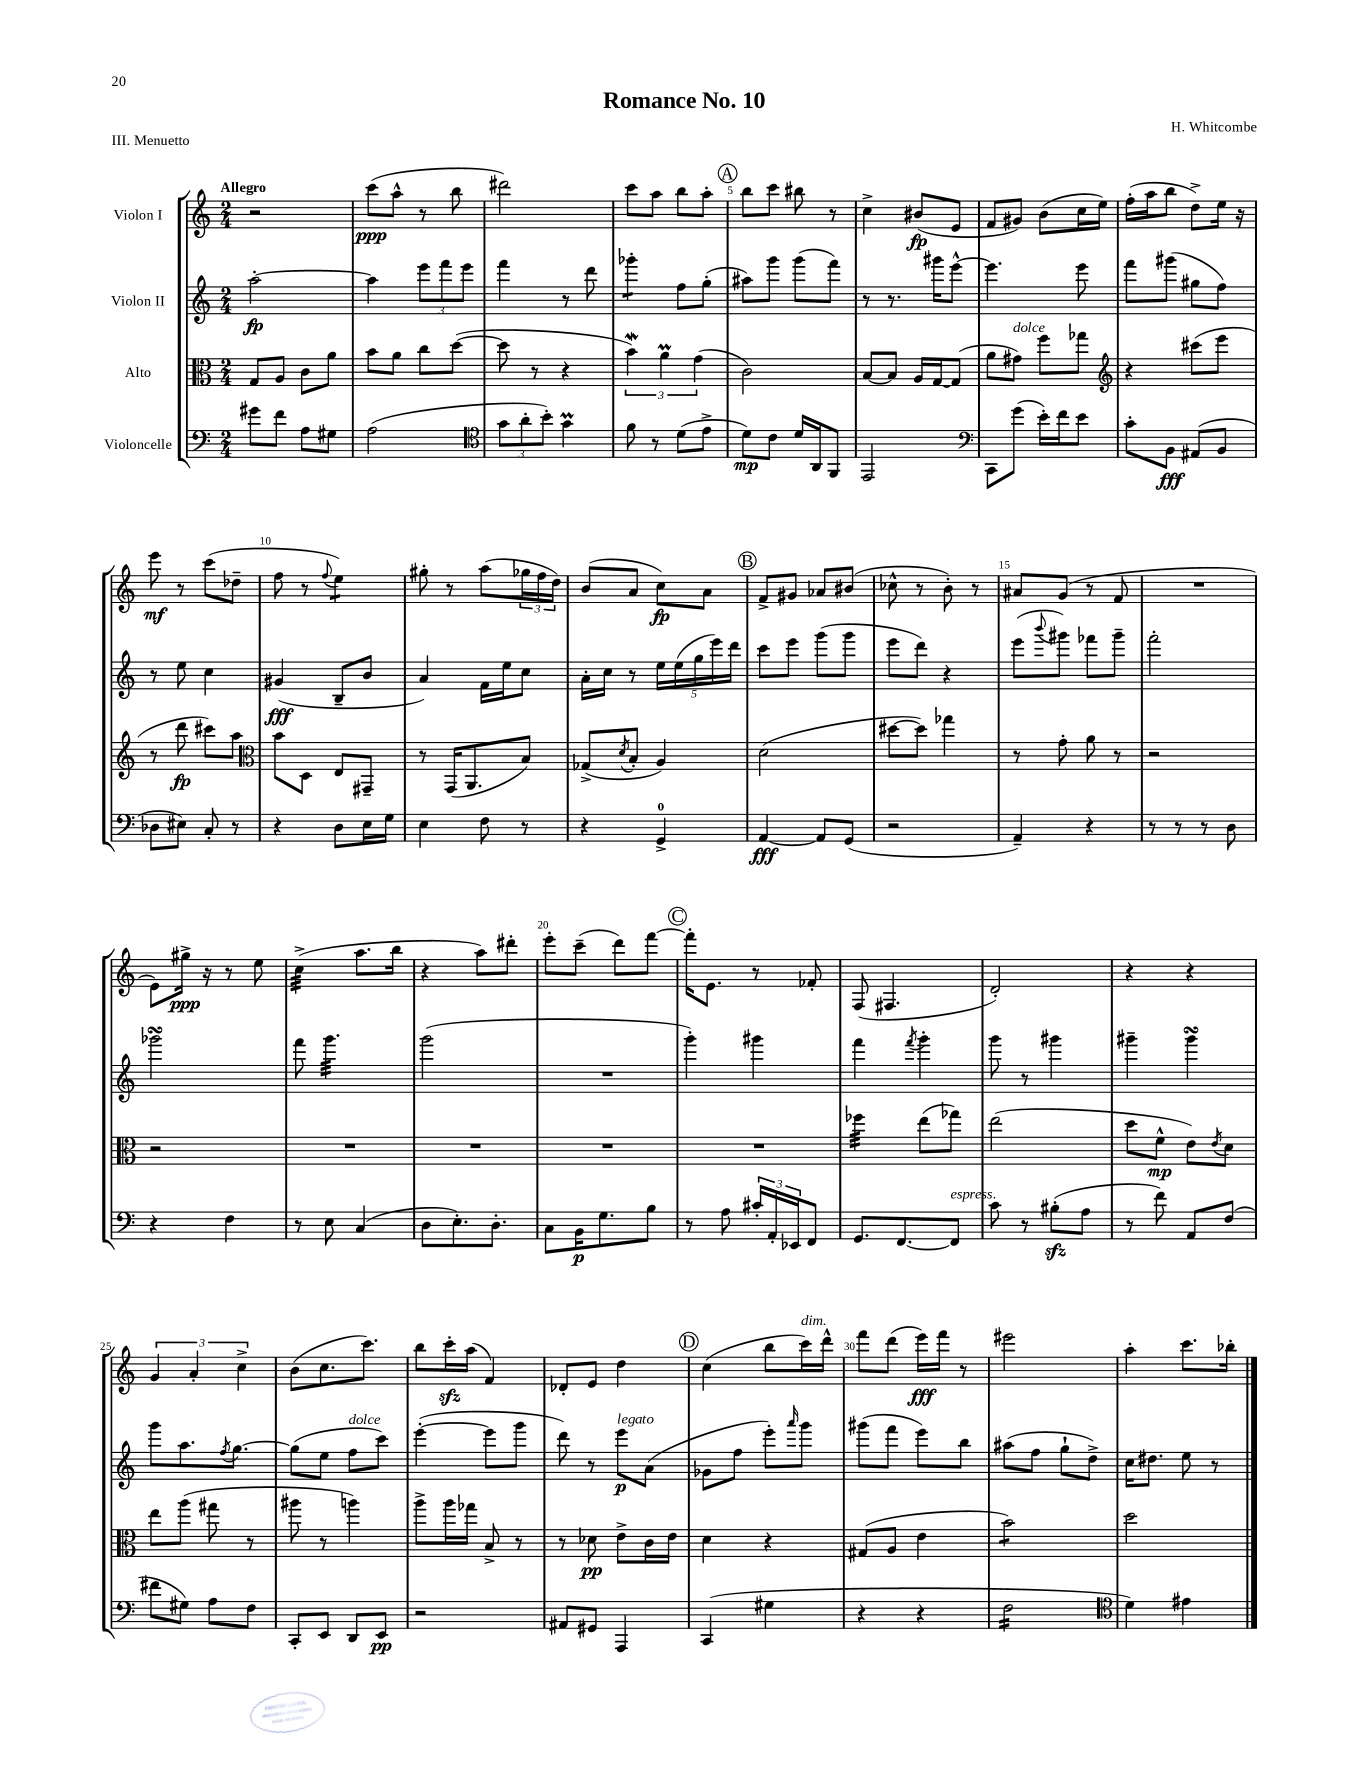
\header { title = "Romance No. 10" composer = "H. Whitcombe" piece = "III. Menuetto" }
<<
\new StaffGroup <<
\new Staff = "s0" \with { instrumentName = "Violon I" } {
    \clef treble \key c \major \numericTimeSignature \time 2/4 \tempo "Allegro"
    r2 |
    c'''8\ppp( a''8-^ r8 b''8 |
    dis'''2) |
    c'''8 a''8 b''8 a''8-. |
    \mark \markup { \circle "A" } b''8 c'''8 bis''8 r8 |
    c''4-> bis'8\fp( e'8 |
    f'8 gis'8) b'8( c''16 e''16) |
    f''16-.( a''16 b''8 d''8->) e''16 r16 |
    e'''8\mf r8 c'''8( des''8-- |
    f''8 r8 \appoggiatura { f''8 } e''4:8) |
    gis''8-. r8 a''8( \tuplet 3/2 { ges''16 f''16 d''16) } |
    b'8( a'8 c''8\fp) a'8 |
    \mark \markup { \circle "B" } f'8-> gis'8 aes'8 bis'8( |
    ces''8-^ r8 b'8-.) r8 |
    ais'8 g'8( r8 f'8 |
    R2 |
    e'8) gis''16->\ppp r16 r8 e''8 |
    c''4:32->( a''8. b''16 |
    r4 a''8) dis'''8-. |
    e'''8-. c'''8--( d'''8) f'''8~ |
    \mark \markup { \circle "C" } f'''16-. e'8. r8 fes'8-. |
    f8( fis4. |
    d'2-.) |
    r4 r4 |
    \tuplet 3/2 { g'4 a'4-. c''4-> } |
    b'8( c''8. c'''8.) |
    b''8 c'''16-.\sfz a''16( f'4) |
    des'8-. e'8 d''4 |
    \mark \markup { \circle "D" } c''4( b''8 c'''16^\markup { \italic "dim." }) d'''16-^ |
    f'''8 d'''8( e'''16\fff) f'''16 r8 |
    eis'''2 |
    a''4-. c'''8. bes''16-. \bar "|." |
}
\new Staff = "s1" \with { instrumentName = "Violon II" } {
    \clef treble \key c \major \numericTimeSignature \time 2/4
    a''2~-.\fp |
    a''4 \tuplet 3/2 { e'''8 f'''8 e'''8 } |
    f'''4 r8 d'''8 |
    ges'''4:8-. f''8 g''8-.( |
    \mark \markup { \circle "A" } ais''8) g'''8 g'''8( f'''8) |
    r8 r8. gis'''16 e'''8~-^ |
    e'''4. e'''8 |
    f'''8 gis'''8( gis''8 f''8) |
    r8 e''8 c''4 |
    gis'4\fff( b8-- b'8 |
    a'4) f'16 e''16 c''8 |
    a'16-. c''16 r8 \tuplet 5/4 { e''16 e''16( g''16 e'''16) d'''16 } |
    \mark \markup { \circle "B" } c'''8 e'''8 g'''8( g'''8 |
    e'''8 d'''8) r4 |
    e'''8( \appoggiatura { b'''8 } gis'''8) fes'''8 gis'''8-- |
    f'''2-. |
    ges'''2\turn |
    f'''8 g'''4.:32 |
    g'''2( |
    R2 |
    \mark \markup { \circle "C" } g'''4-.) gis'''4 |
    f'''4 \acciaccatura { f'''8 } g'''4-. |
    g'''8 r8 gis'''4 |
    gis'''4-- gis'''4\turn |
    g'''8 a''8. \acciaccatura { f''8 } g''8.~ |
    g''8( e''8 f''8^\markup { \italic "dolce" } c'''8) |
    e'''4~-.( e'''8 g'''8 |
    d'''8) r8 e'''8\p^\markup { \italic "legato" } a'8( |
    \mark \markup { \circle "D" } ges'8 f''8 e'''8-.) \grace { a'''16 } g'''8 |
    gis'''8( f'''8 e'''8) b''8 |
    ais''8( f''8 g''8-! d''8->) |
    c''16 dis''8. e''8 r8 \bar "|." |
}
\new Staff = "s2" \with { instrumentName = "Alto" } {
    \clef alto \key c \major \numericTimeSignature \time 2/4
    g8 a8 c'8 a'8 |
    b'8 a'8 c''8 d''8~( |
    d''8 r8 r4 |
    \tuplet 3/2 { b'4\mordent) a'4\prall g'4( } |
    \mark \markup { \circle "A" } c'2) |
    b8~ b8 a16 g16~ g8( |
    a'8 gis'8^\markup { \italic "dolce" }) f''8 ges''8 |
    \clef treble r4 cis'''8( e'''8 |
    r8 d'''8\fp cis'''8) a''8 |
    \clef alto b'8 d8 e8 gis,8-- |
    r8 g,16( a,8. b8) |
    ges8->( \acciaccatura { d'8 } b8-. a4) |
    \mark \markup { \circle "B" } d'2( |
    dis''8~ dis''8) ges''4 |
    r8 g'8-. a'8 r8 |
    r2 |
    r2 |
    R2 |
    R2 |
    R2 |
    \mark \markup { \circle "C" } R2 |
    fes''4:32 e''8( ges''8) |
    e''2( |
    d''8 f'8-^\mp e'8) \acciaccatura { e'8 } d'8 |
    e''8 a''8( gis''8 r8 |
    ais''8 r8 a''4) |
    a''8-> a''16 ges''16 b8-> r8 |
    r8 des'8\pp e'8-> c'16 e'16 |
    \mark \markup { \circle "D" } d'4 r4 |
    gis8( a8 e'4 |
    b'2:8) |
    d''2 \bar "|." |
}
\new Staff = "s3" \with { instrumentName = "Violoncelle" } {
    \clef bass \key c \major \numericTimeSignature \time 2/4
    gis'8 f'8 a8 gis8 |
    a2( |
    \clef tenor \tuplet 3/2 { g'8 a'8-. b'8-.) } g'4\prall |
    f'8 r8 d'8( e'8-> |
    \mark \markup { \circle "A" } d'8\mp) c'8 d'16 a,16 f,8 |
    e,2 |
    \clef bass c,8 g'8( e'16-.) f'16 e'8 |
    c'8-. b,8\fff ais,8( b,8 |
    des8 eis8) c8-. r8 |
    r4 d8 e16 g16 |
    e4 f8 r8 |
    r4 g,4-0-> |
    \mark \markup { \circle "B" } a,4~\fff a,8 g,8( |
    r2 |
    a,4--) r4 |
    r8 r8 r8 d8 |
    r4 f4 |
    r8 e8 c4( |
    d8 e8.-.) d8.-. |
    c8 b,16\p g8. b8 |
    \mark \markup { \circle "C" } r8 a8 \tuplet 3/2 { cis'16-. a,16-. ees,16 } f,8 |
    g,8. f,8.~ f,8^\markup { \italic "espress." } |
    c'8 r8 bis8-.\sfz( a8 |
    r8 f'8) a,8 f8( |
    fis'8 gis8) a8 f8 |
    c,8-. e,8 d,8 e,8\pp |
    r2 |
    ais,8 gis,8 a,,4 |
    \mark \markup { \circle "D" } c,4( gis4 |
    r4 r4 |
    f2:16 |
    \clef tenor d'4) eis'4 \bar "|." |
}
>>
>>
\layout { \context { \Score \override BarNumber.break-visibility = ##(#f #t #t) barNumberVisibility = #(every-nth-bar-number-visible 5) } }
